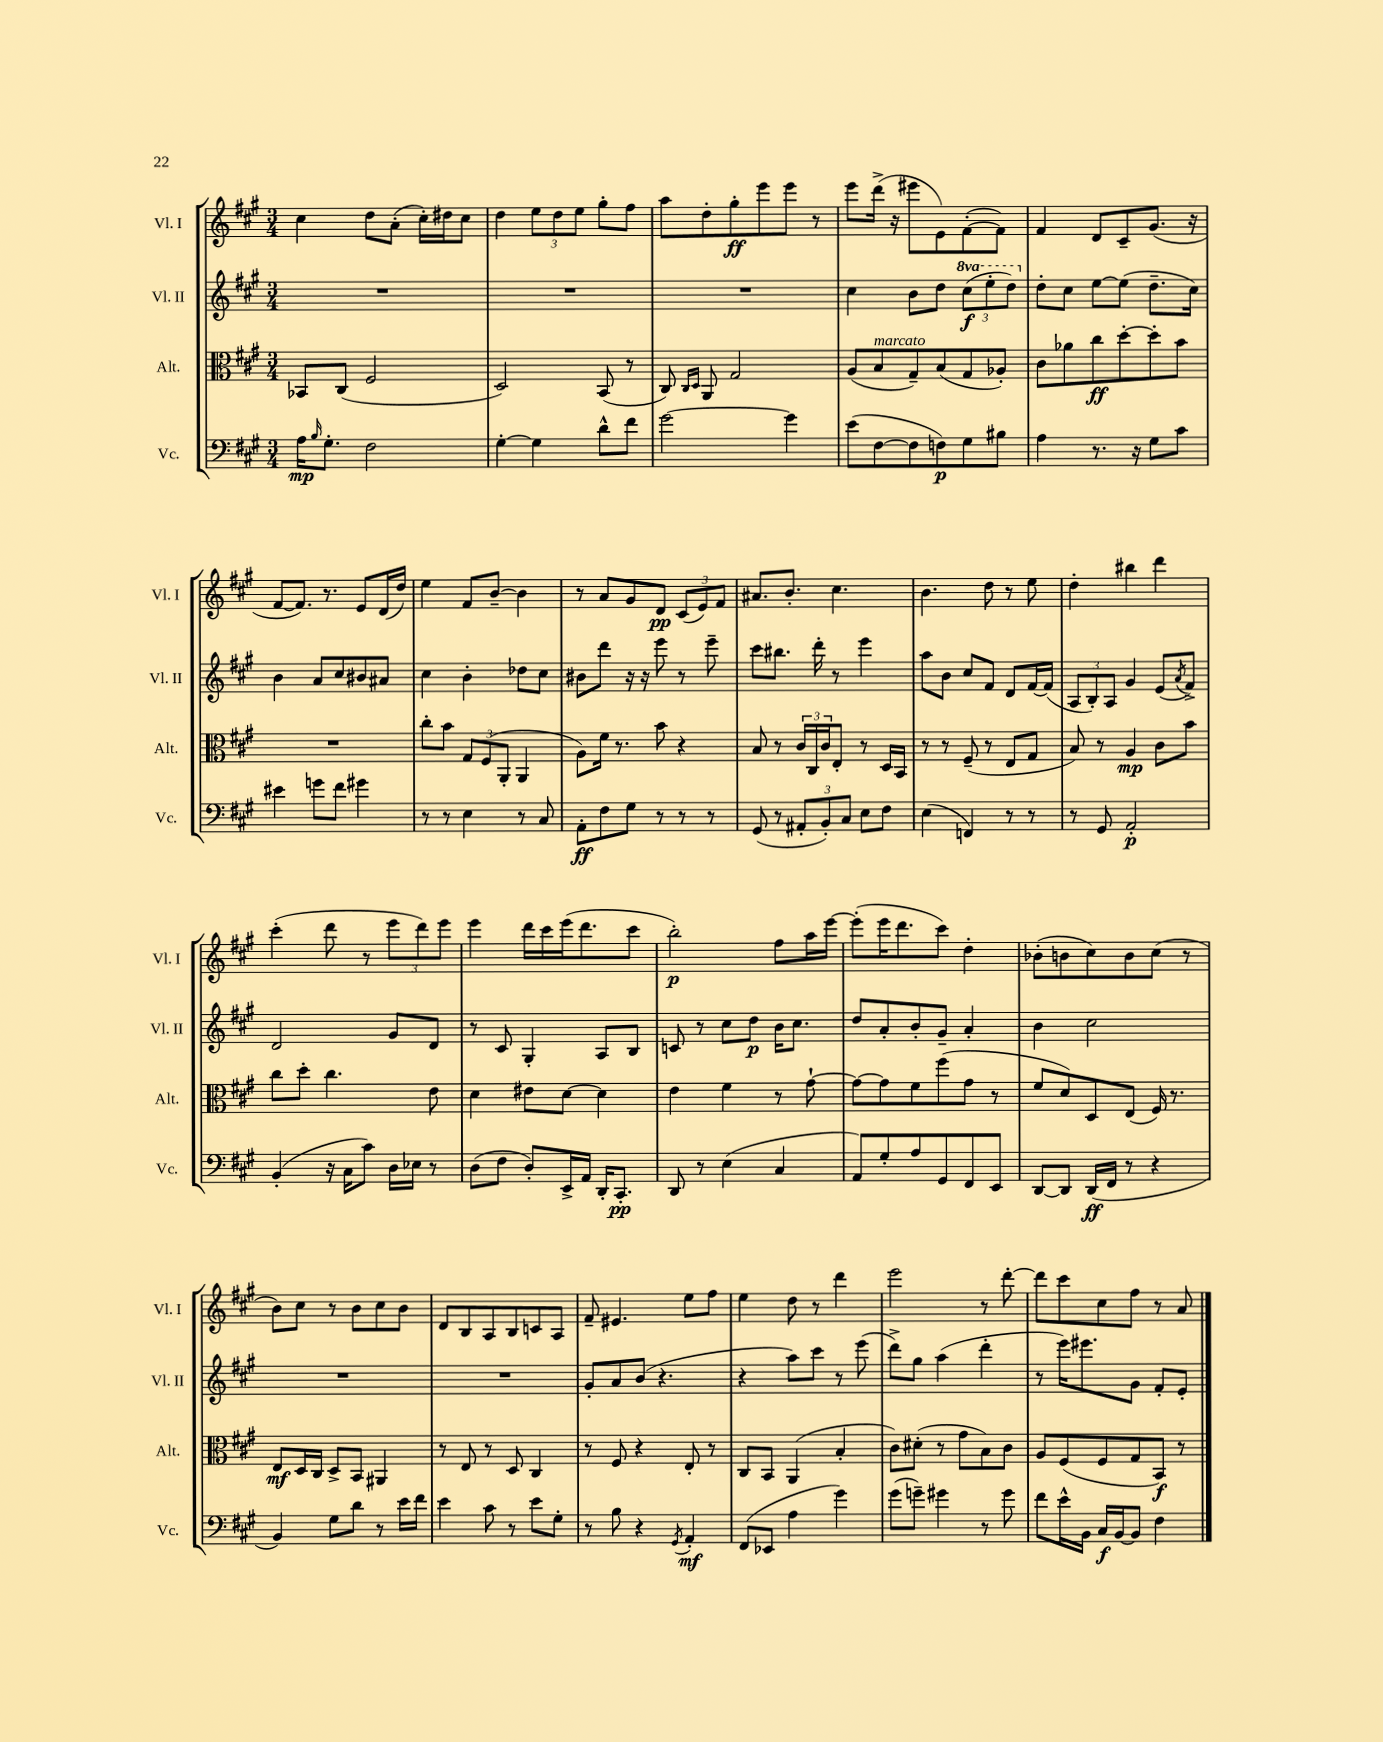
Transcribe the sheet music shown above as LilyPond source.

<<
\new StaffGroup <<
\new Staff = "s0" \with { instrumentName = "Vl. I" shortInstrumentName = "Vl. I" } {
    \clef treble \key a \major \numericTimeSignature \time 3/4
    cis''4 d''8 a'8-.( cis''16-.) dis''16 cis''8 |
    d''4 \tuplet 3/2 { e''8 d''8 e''8 } gis''8-. fis''8 |
    a''8 d''8-. gis''8-.\ff e'''8 e'''8 r8 |
    e'''8 d'''16->( r16 eis'''8 e'8) fis'8~-.( fis'8) |
    fis'4 d'8 cis'8-- gis'8.( r16 |
    fis'8~ fis'8.) r8. e'8 d'16( d''16) |
    e''4 fis'8 b'8~-- b'4 |
    r8 a'8 gis'8 d'8\pp \tuplet 3/2 { cis'8( e'8) fis'8 } |
    ais'8. b'8.-. cis''4. |
    b'4. d''8 r8 e''8 |
    d''4-. bis''4 d'''4 |
    cis'''4-.( d'''8 r8 \tuplet 3/2 { e'''8 d'''8) e'''8 } |
    e'''4 d'''16 cis'''16 e'''16( d'''8. cis'''8 |
    b''2-.\p) fis''8 a''16 e'''16~ |
    e'''8-.( e'''16 d'''8. cis'''8) d''4-. |
    bes'8-.( b'8 cis''8) b'8 cis''8( r8 |
    b'8) cis''8 r8 b'8 cis''8 b'8 |
    d'8 b8 a8 b8 c'8 a8 |
    fis'8-- eis'4. e''8 fis''8 |
    e''4 d''8 r8 d'''4 |
    e'''2 r8 d'''8~-. |
    d'''8 cis'''8 cis''8 fis''8 r8 a'8 \bar "|." |
}
\new Staff = "s1" \with { instrumentName = "Vl. II" shortInstrumentName = "Vl. II" } {
    \clef treble \key a \major \numericTimeSignature \time 3/4 \set Staff.ottavationMarkups = #ottavation-simple-ordinals
    R2. |
    R2. |
    R2. |
    cis''4 b'8 d''8 \tuplet 3/2 { \ottava #1 cis'''8\f( e'''8-. d'''8) \ottava #0 } |
    d''8-. cis''8 e''8~ e''8( d''8.-- cis''16) |
    b'4 a'8 cis''8 bis'8 ais'8 |
    cis''4 b'4-. des''8 cis''8 |
    bis'8 d'''8 r16 r16 e'''8 r8 e'''8-- |
    cis'''8 bis''8. d'''16-. r8 e'''4 |
    a''8 b'8 cis''8 fis'8 d'8 fis'16~ fis'16( |
    \tuplet 3/2 { a8 b8-.) a8 } gis'4 e'8( \acciaccatura { a'8 } fis'8->) |
    d'2 gis'8 d'8 |
    r8 cis'8 gis4-. a8 b8 |
    c'8 r8 cis''8 d''8\p b'16 cis''8. |
    d''8 a'8-. b'8-. gis'8-- a'4-. |
    b'4 cis''2 |
    R2. |
    R2. |
    gis'8-. a'8 b'8( r4. |
    r4 a''8) cis'''8 r8 e'''8( |
    d'''8->) gis''8 a''4( d'''4-. |
    r8 e'''16) eis'''8. gis'8 fis'8-. e'8-. \bar "|." |
}
\new Staff = "s2" \with { instrumentName = "Alt." shortInstrumentName = "Alt." } {
    \clef alto \key a \major \numericTimeSignature \time 3/4
    bes,8 cis8( fis2 |
    d2) b,8( r8 |
    cis8) \grace { cis16 d16 } a,8 gis2 |
    a8( b8^\markup { \italic "marcato" } gis8--) b8( gis8 aes8-.) |
    cis'8 aes'8 cis''8\ff d''8~-. d''8-. b'8 |
    R2. |
    cis''8-. b'8 \tuplet 3/2 { gis8 fis8( a,8-. } a,4 |
    a8) fis'16 r8. b'8 r4 |
    b8 r8 \tuplet 3/2 { cis'16 cis16 cis'16 } e8-. r8 d16 b,16 |
    r8 r8 fis8--( r8 e8 gis8 |
    b8) r8 a4\mp cis'8 b'8 |
    cis''8 d''8-. cis''4. e'8 |
    d'4 eis'8 d'8~ d'4 |
    e'4 fis'4 r8 gis'8~-! |
    gis'8~ gis'8 fis'8 fis''8( gis'8 r8 |
    fis'8 d'8) d8 e8( fis16) r8. |
    e8\mf d16 cis16 d8-> b,8 ais,4 |
    r8 e8 r8 d8 cis4 |
    r8 fis8 r4 e8-. r8 |
    cis8 b,8 a,4( b4-. |
    cis'8) dis'8-.( r8 gis'8 b8) cis'8 |
    a8 fis8( fis8 gis8 b,8\f) r8 \bar "|." |
}
\new Staff = "s3" \with { instrumentName = "Vc." shortInstrumentName = "Vc." } {
    \clef bass \key a \major \numericTimeSignature \time 3/4
    a16\mp \grace { b16 } gis8.-. fis2 |
    gis4~-. gis4 d'8-^ fis'8 |
    gis'2~ gis'4 |
    e'8( fis8~ fis8 f8\p) gis8 bis8 |
    a4 r8. r16 gis8 cis'8 |
    eis'4 g'8 fis'8 gis'4 |
    r8 r8 e4 r8 cis8 |
    a,8-.\ff fis8 gis8 r8 r8 r8 |
    gis,8( r8 \tuplet 3/2 { ais,8-. b,8-.) cis8 } e8 fis8 |
    e4( f,4) r8 r8 |
    r8 gis,8 a,2-.\p |
    b,4-.( r16 cis16 cis'8) d16 ees16 r8 |
    d8( fis8 d8-.) e,16-> a,16 d,16-. cis,8.-.\pp |
    d,8 r8 e4( cis4 |
    a,8) gis8-. a8 gis,8 fis,8 e,8 |
    d,8~ d,8 d,16\ff( fis,16 r8 r4 |
    b,4) gis8 d'8 r8 e'16 fis'16 |
    e'4 cis'8 r8 e'8 gis8-. |
    r8 b8 r4 \acciaccatura { gis,8 } a,4-.\mf |
    fis,8( ees,8 a4 gis'4) |
    gis'8( g'8--) gis'4 r8 gis'8 |
    fis'8 e'16-^ b,16 cis16\f b,16~ b,8 fis4 \bar "|." |
}
>>
>>
\layout { \context { \Score \remove "Bar_number_engraver" } }
